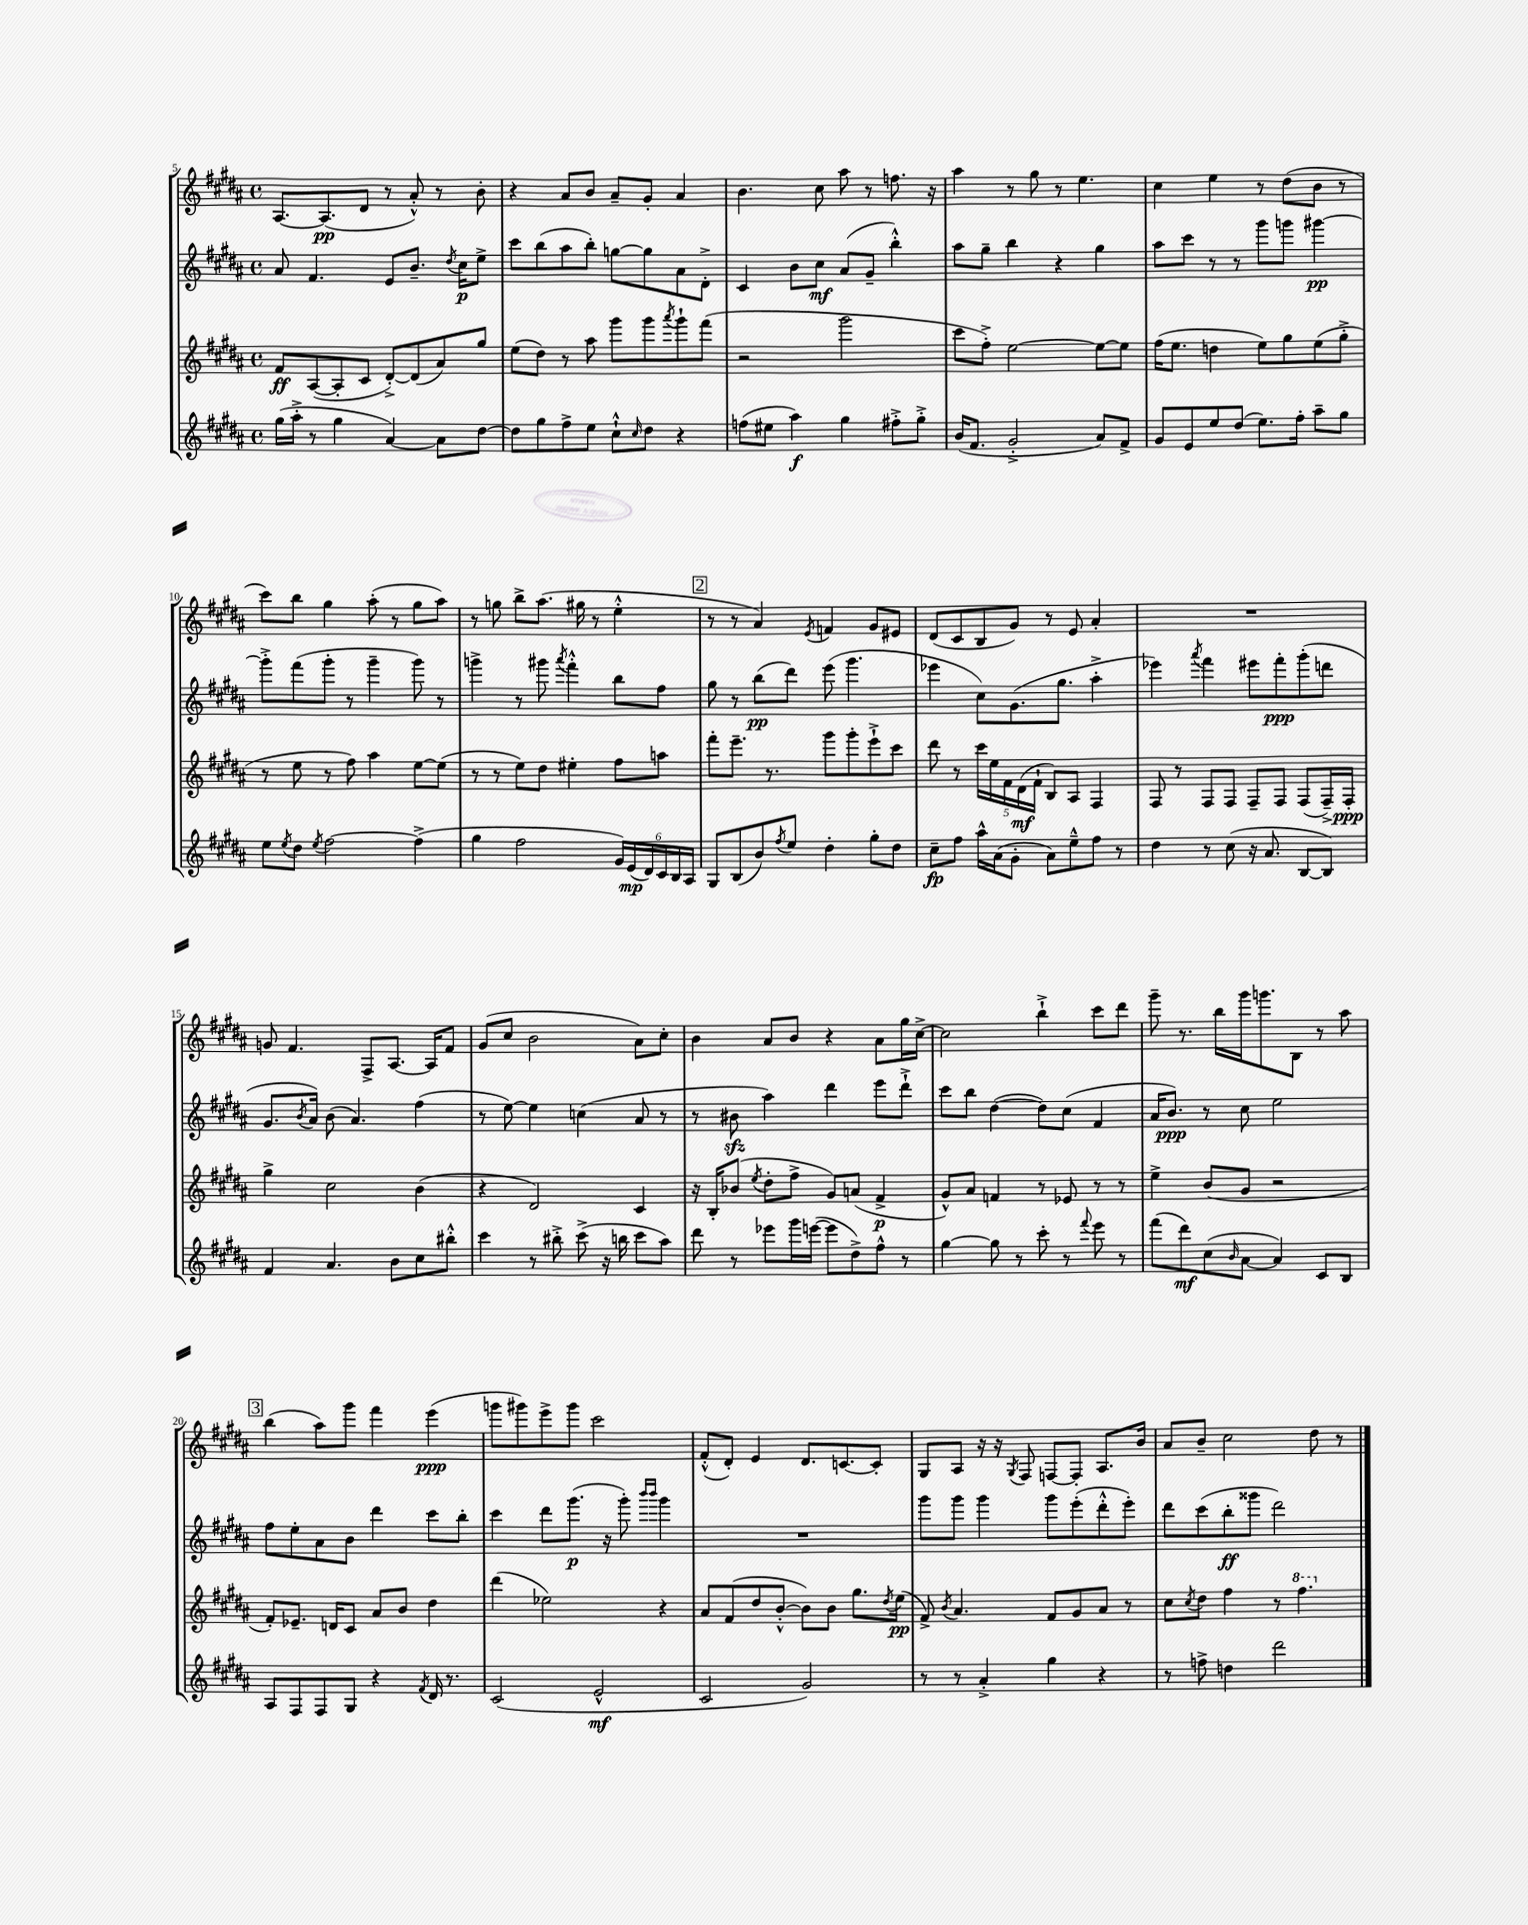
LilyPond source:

<<
\new StaffGroup <<
\new Staff = "s0" {
    \clef treble \key b \major \defaultTimeSignature \time 4/4
    ais8.~ ais8.\pp( dis'8 r8 ais'8-.-^) r8 b'8-. |
    r4 ais'8 b'8 ais'8-- gis'8-. ais'4 |
    b'4. cis''8 ais''8 r8 f''8. r16 |
    ais''4 r8 gis''8 r8 e''4. |
    cis''4 e''4 r8 dis''8( b'8 r8 |
    cis'''8) b''8 gis''4 ais''8-.( r8 gis''8 ais''8) |
    r8 g''8 b''8-> ais''8.( gis''16 r8 e''4-.-^ |
    \mark \markup { \box "2" } r8 r8 ais'4) \acciaccatura { e'8 } f'4 gis'8 eis'8 |
    dis'8( cis'8 b8 gis'8) r8 e'8 ais'4-. |
    R1 |
    g'8 fis'4. fis8-> ais8.~ ais16 fis'8 |
    gis'8( cis''8 b'2 ais'8) cis''8-. |
    b'4 ais'8 b'8 r4 ais'8 gis''16 cis''16~-> |
    cis''2 b''4-!-> cis'''8 dis'''8 |
    gis'''8-- r8. b''16 gis'''16 g'''8. b8 r8 ais''8 |
    \mark \markup { \box "3" } b''4( ais''8) gis'''8 fis'''4 e'''4\ppp( |
    g'''8 gis'''8) e'''8-> gis'''8 cis'''2 |
    fis'8-.-^( dis'8-.) e'4 dis'8. c'8.~ c'8-. |
    gis8 ais8 r16 r16 \acciaccatura { gis8 } fis8 f8~ f8-. ais8. b'16 |
    ais'8 b'8-- cis''2 dis''8 r8 \bar "|." |
}
\new Staff = "s1" {
    \clef treble \key b \major \defaultTimeSignature \time 4/4
    ais'8 fis'4. e'8 b'8.-- \acciaccatura { dis''8 } cis''16\p e''8-> |
    cis'''8 b''8( ais''8 b''8-.) g''8~ g''8 ais'8 dis'8-.-> |
    cis'4 b'8 cis''8\mf ais'8( gis'8-- b''4-.-^) |
    ais''8 gis''8-- b''4 r4 gis''4 |
    ais''8 cis'''8 r8 r8 gis'''8 g'''8 gis'''4~\pp |
    gis'''8-.-> fis'''8( gis'''8-. r8 gis'''4-- gis'''8) r8 |
    g'''4-> r8 gis'''8 \acciaccatura { ais'''8 } fis'''4-.-^ b''8 fis''8 |
    \mark \markup { \box "2" } gis''8 r8 b''8\pp( dis'''8) e'''8( gis'''4. |
    ees'''4 cis''8) gis'8.( gis''8. ais''4-.-> |
    ees'''4) \acciaccatura { ais'''8 } fis'''4 eis'''8 fis'''8-.\ppp gis'''8-.( d'''8 |
    gis'8. \acciaccatura { b'8 } ais'16) b'8( ais'4.) fis''4( |
    r8 e''8~) e''4 c''4( ais'8 r8 |
    r8 bis'8\sfz ais''4) dis'''4 e'''8 dis'''8-!-> |
    cis'''8 b''8 dis''4~( dis''8) cis''8( fis'4 |
    ais'16 b'8.\ppp) r8 cis''8 e''2 |
    \mark \markup { \box "3" } fis''8 e''8-. ais'8 b'8 dis'''4 cis'''8 b''8-. |
    cis'''4 dis'''8 gis'''8.\p( r16 gis'''8-.) \grace { b'''16 b'''16 } gis'''4 |
    R1 |
    gis'''8 gis'''8 gis'''4 gis'''8 e'''8-.( dis'''8-.-^ e'''8-.) |
    dis'''8 cis'''8( b''8-.\ff gisis'''8 dis'''2) \bar "|." |
}
\new Staff = "s2" {
    \clef treble \key b \major \defaultTimeSignature \time 4/4
    fis'8\ff ais8~( ais8-. cis'8 dis'8~-.->) dis'8( ais'8) gis''8 |
    e''8( dis''8) r8 ais''8 gis'''8 gis'''8 \acciaccatura { ais'''8 } gis'''8-! fis'''8( |
    r2 gis'''2 |
    cis'''8 fis''8-.->) e''2~ e''8~ e''8 |
    fis''16( e''8. d''4 e''8) gis''8 e''8( gis''8-.-> |
    r8 e''8 r8 fis''8) ais''4 e''8~ e''8( |
    r8 r8 e''8) dis''8 eis''4-. fis''8 a''8 |
    \mark \markup { \box "2" } fis'''8-. e'''8.-- r8. gis'''8 gis'''8-. e'''8-!-> cis'''8 |
    dis'''8 r8 \tuplet 5/4 { cis'''16 e''16 fis'16 dis'16\mf( fis'16-! } b8) ais8 fis4 |
    fis8 r8 fis8 fis8 fis8-- fis8 fis8( fis16--->) fis16-.\ppp |
    gis''4-> cis''2 b'4( |
    r4 dis'2) cis'4 |
    r16 b16-. bes'8( \acciaccatura { e''8 } dis''8-. fis''8-> gis'8) a'8( fis'4->\p |
    gis'8-^) ais'8 f'4 r8 ees'8 r8 r8 |
    e''4-> b'8( gis'8 r2 |
    \mark \markup { \box "3" } fis'8-.) ees'8.-- d'16 cis'8 ais'8 b'8 dis''4 |
    dis'''4( ees''2) r4 |
    ais'8 fis'8( dis''8 b'8~-.-^ b'8) b'8 gis''8. \acciaccatura { dis''8 } e''16\pp( |
    fis'8->) \acciaccatura { b'8 } ais'4. fis'8 gis'8 ais'8 r8 |
    cis''8 \acciaccatura { cis''8 } dis''8 fis''4 r8 \ottava #1 fis'''4. \ottava #0 \bar "|." |
}
\new Staff = "s3" {
    \clef treble \key b \major \defaultTimeSignature \time 4/4
    gis''16( ais''16-.-> r8 gis''4 ais'4~) ais'8 dis''8~ |
    dis''8 gis''8 fis''8-> e''8 cis''8-!-^ \grace { cis''16 } dis''8 r4 |
    f''8( eis''8 ais''4\f) gis''4 fis''8-.-> gis''8-.-> |
    b'16( fis'8. gis'2-.-> ais'8) fis'8-> |
    gis'8 e'8 e''8 dis''8( e''8.) fis''16-. ais''8-- gis''8 |
    e''8 \acciaccatura { e''8 } dis''8 \acciaccatura { e''8 } fis''2~ fis''4->( |
    gis''4 fis''2 \tuplet 6/4 { gis'16) e'16\mp( dis'16) cis'16 b16 ais16 } |
    \mark \markup { \box "2" } gis8 b8( b'8) \acciaccatura { fis''8 } e''8 dis''4-. gis''8-. dis''8 |
    cis''8--\fp fis''8 ais''16-^ ais'16( gis'8-. ais'8) e''8---^ fis''8 r8 |
    dis''4 r8 cis''8( r16 ais'8. b8~ b8) |
    fis'4 ais'4. b'8 cis''8 bis''8-.-^ |
    cis'''4 r8 bis''8-.-> cis'''8->( r16 b''16 cis'''8 ais''8) |
    dis'''8 r8 ees'''8 gis'''16 e'''16~( e'''8 dis''8->) fis''8-^ r8 |
    gis''4~ gis''8 r8 cis'''8-. r8 \appoggiatura { fis'''8 } e'''8 r8 |
    fis'''8( dis'''8\mf) cis''8( \grace { b'16 } ais'8~ ais'4) cis'8 b8 |
    \mark \markup { \box "3" } ais8 fis8 fis8 gis8 r4 \acciaccatura { fis'8 } dis'16 r8. |
    cis'2( e'2-^\mf |
    cis'2 gis'2) |
    r8 r8 ais'4-.-> gis''4 r4 |
    r8 f''8-> d''4 dis'''2 \bar "|." |
}
>>
>>
\layout { \context { \Score currentBarNumber = #5 } }
